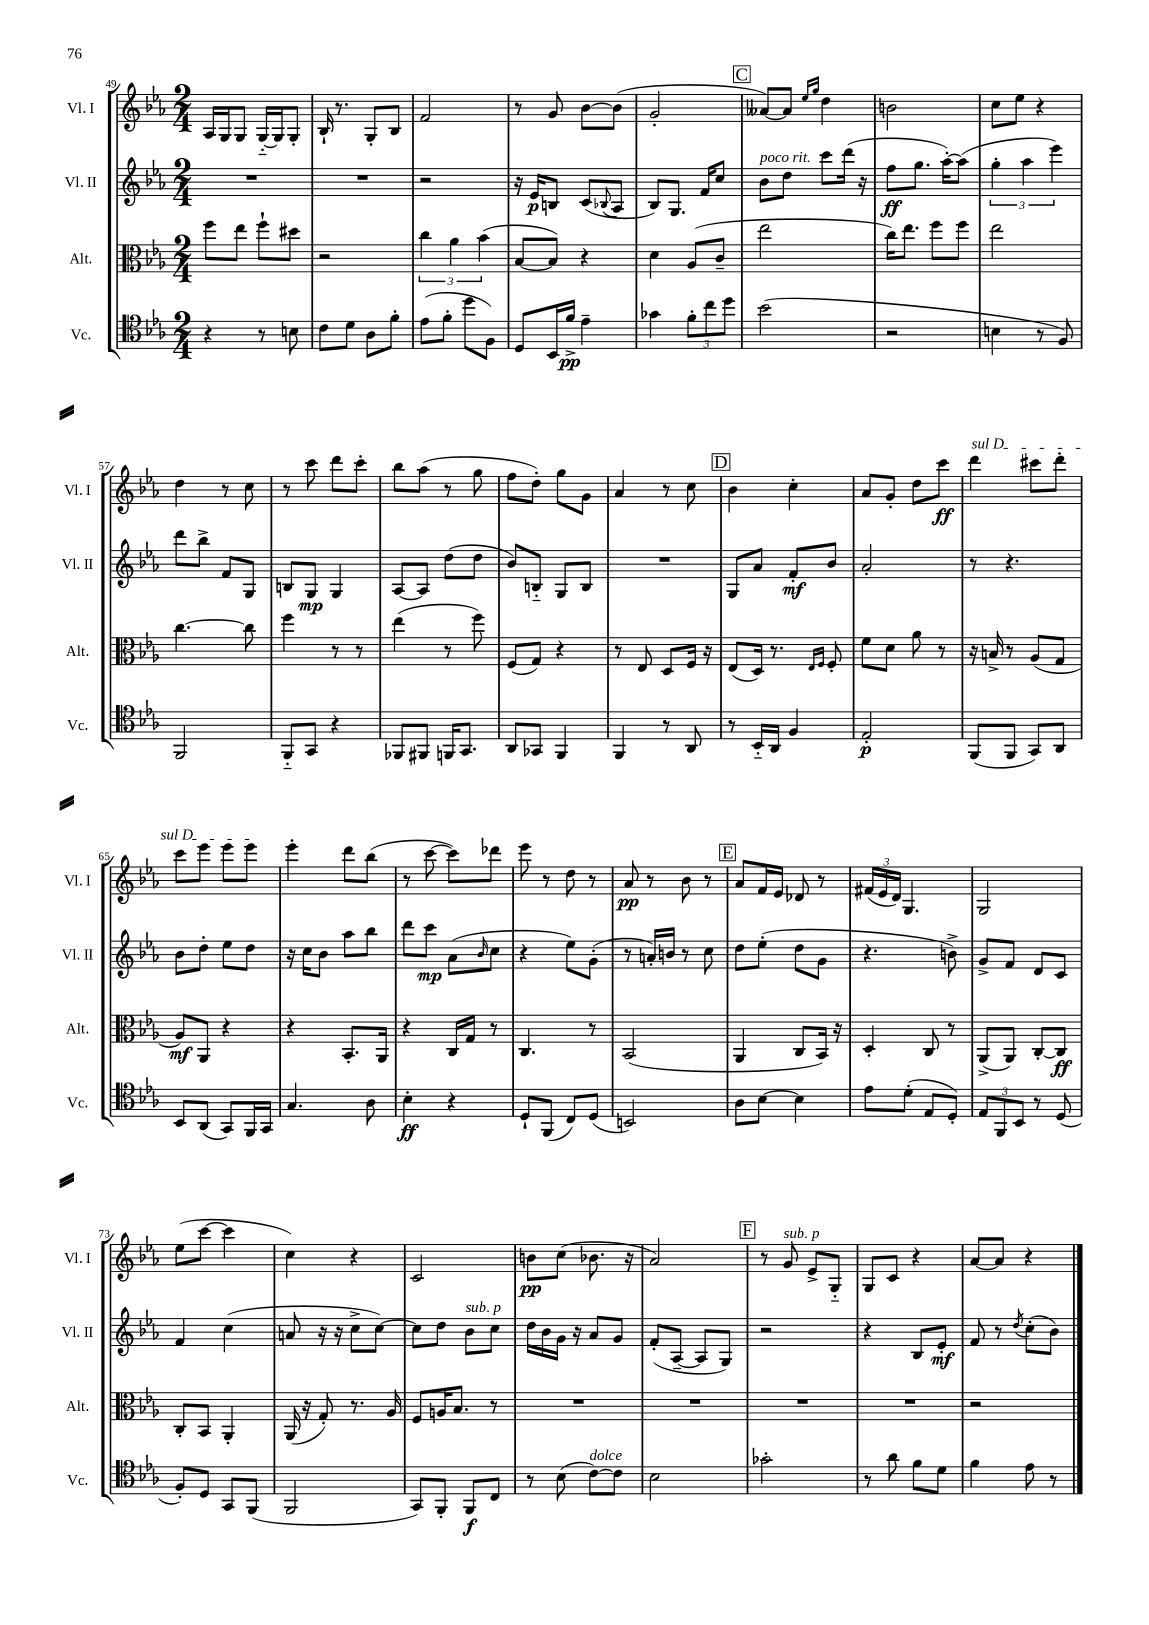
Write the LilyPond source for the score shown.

<<
\new StaffGroup <<
\new Staff = "s0" \with { instrumentName = "Vl. I" shortInstrumentName = "Vl. I" } {
    \clef treble \key ees \major \numericTimeSignature \time 2/4
    aes16 g16 g8 g16~-_ g16 g8-. |
    bes16-! r8. g8-. bes8 |
    f'2 |
    r8 g'8 bes'8~ bes'8( |
    g'2-. |
    \mark \markup { \box "C" } aeses'8~) aeses'8 \grace { ees''16 g''16 } d''4 |
    b'2 |
    c''8 ees''8 r4 |
    d''4 r8 c''8 |
    r8 c'''8 d'''8 c'''8-. |
    bes''8 aes''8( r8 g''8 |
    f''8 d''8-.) g''8 g'8 |
    aes'4 r8 c''8 |
    \mark \markup { \box "D" } bes'4 c''4-. |
    aes'8 g'8-. d''8 c'''8\ff |
    \once \override TextSpanner.bound-details.left.text = \markup { \italic "sul D" } d'''4\startTextSpan cis'''8 d'''8-. |
    c'''8 ees'''8 ees'''8 ees'''8\stopTextSpan |
    ees'''4-. d'''8 bes''8( |
    r8 c'''8~ c'''8) des'''8 |
    ees'''8 r8 d''8 r8 |
    aes'8\pp r8 bes'8 r8 |
    \mark \markup { \box "E" } aes'8 f'16 ees'16 des'8 r8 |
    \tuplet 3/2 { fis'16( ees'16 d'16) } g4. |
    g2 |
    ees''8( c'''8~ c'''4 |
    c''4) r4 |
    c'2 |
    b'8\pp c''8( bes'8. r16 |
    aes'2) |
    \mark \markup { \box "F" } r8 g'8^\markup { \italic "sub. p" } ees'8-> g8-_ |
    g8 c'8 r4 |
    aes'8~ aes'8 r4 \bar "|." |
}
\new Staff = "s1" \with { instrumentName = "Vl. II" shortInstrumentName = "Vl. II" } {
    \clef treble \key ees \major \numericTimeSignature \time 2/4
    R2 |
    R2 |
    r2 |
    r16 ees'16\p b8 c'8( \appoggiatura { bes8 } aes8 |
    bes8) g8. f'16 c''8 |
    \mark \markup { \box "C" } bes'8^\markup { \italic "poco rit." } d''8 c'''8 d'''16( r16 |
    f''8\ff g''8. aes''16~-.) aes''8( |
    \tuplet 3/2 { g''4-. aes''4 ees'''4) } |
    d'''8 bes''8-> f'8 g8 |
    b8 g8\mp g4 |
    aes8~ aes8 d''8( d''8 |
    bes'8) b8-_ g8 b8 |
    R2 |
    \mark \markup { \box "D" } g8 aes'8 f'8-.\mf bes'8 |
    aes'2-. |
    r8 r4. |
    bes'8 d''8-. ees''8 d''8 |
    r16 c''16 bes'8 aes''8 bes''8 |
    d'''8 c'''8\mp aes'8( \grace { bes'16 } c''8 |
    r4 ees''8) g'8-.( |
    r8 a'16-.) b'16 r8 c''8 |
    \mark \markup { \box "E" } d''8 ees''8-.( d''8 g'8 |
    r4. b'8->) |
    g'8-> f'8 d'8 c'8 |
    f'4 c''4( |
    a'8 r16 r16 c''8-> c''8~) |
    c''8 d''8 bes'8^\markup { \italic "sub. p" } c''8 |
    d''16 bes'16 g'16 r16 aes'8 g'8 |
    f'8-.( aes8~-- aes8 g8) |
    \mark \markup { \box "F" } r2 |
    r4 bes8 ees'8-.\mf |
    f'8 r8 \acciaccatura { d''8 } c''8-.( bes'8) \bar "|." |
}
\new Staff = "s2" \with { instrumentName = "Alt." shortInstrumentName = "Alt." } {
    \clef alto \key ees \major \numericTimeSignature \time 2/4
    f''8 ees''8 f''8-! dis''8 |
    r2 |
    \tuplet 3/2 { c''4 aes'4 bes'4( } |
    bes8~ bes8) r4 |
    d'4 aes8( c'8-- |
    \mark \markup { \box "C" } ees''2 |
    c''16) ees''8. f''8 f''8 |
    ees''2 |
    c''4.~ c''8 |
    f''4 r8 r8 |
    ees''4( r8 f''8) |
    f8( g8) r4 |
    r8 ees8 d8 f16 r16 |
    \mark \markup { \box "D" } ees8( d16) r8. \grace { ees16 f16 } f8-. |
    f'8 d'8 aes'8 r8 |
    r16 b16-> r8 aes8( g8 |
    aes8\mf) aes,8 r4 |
    r4 bes,8.-. aes,16 |
    r4 c16 g16 r8 |
    c4. r8 |
    bes,2( |
    \mark \markup { \box "E" } aes,4 c8 bes,16) r16 |
    d4-. c8 r8 |
    aes,8->( aes,8) c8~-. c8\ff |
    c8-. bes,8 aes,4-. |
    aes,16( r16 g8-.) r8. aes16 |
    f8 a16 bes8. r8 |
    R2 |
    R2 |
    \mark \markup { \box "F" } R2 |
    R2 |
    r2 \bar "|." |
}
\new Staff = "s3" \with { instrumentName = "Vc." shortInstrumentName = "Vc." } {
    \clef tenor \key ees \major \numericTimeSignature \time 2/4
    r4 r8 b8 |
    c'8 d'8 aes8 f'8-. |
    ees'8( f'8-. d''8 f8) |
    d8 bes,16 f'16->\pp ees'4-- |
    ges'4 \tuplet 3/2 { f'8-. c''8 d''8 } |
    \mark \markup { \box "C" } bes'2( |
    r2 |
    b4 r8 f8) |
    f,2 |
    f,8-_ g,8 r4 |
    fes,8 fis,8 f,16 g,8. |
    aes,8 ges,8 f,4 |
    f,4 r8 aes,8 |
    \mark \markup { \box "D" } r8 bes,16-_ aes,16 f4 |
    ees2-.\p |
    f,8( f,8 g,8) aes,8 |
    bes,8 aes,8( g,8) f,16 g,16 |
    g4. aes8 |
    bes4-.\ff r4 |
    d8-! f,8( c8) d8( |
    b,2) |
    \mark \markup { \box "E" } aes8 bes8~ bes4 |
    ees'8 d'8-.( ees8 d8-.) |
    \tuplet 3/2 { ees8 f,8 bes,8 } r8 d8( |
    f8-.) d8 g,8 f,8( |
    f,2 |
    g,8) f,8-. f,8\f c8 |
    r8 bes8( c'8~^\markup { \italic "dolce" }) c'8 |
    bes2 |
    \mark \markup { \box "F" } ges'2-. |
    r8 aes'8 f'8 d'8 |
    f'4 ees'8 r8 \bar "|." |
}
>>
>>
\layout { \context { \Score currentBarNumber = #49 } }
